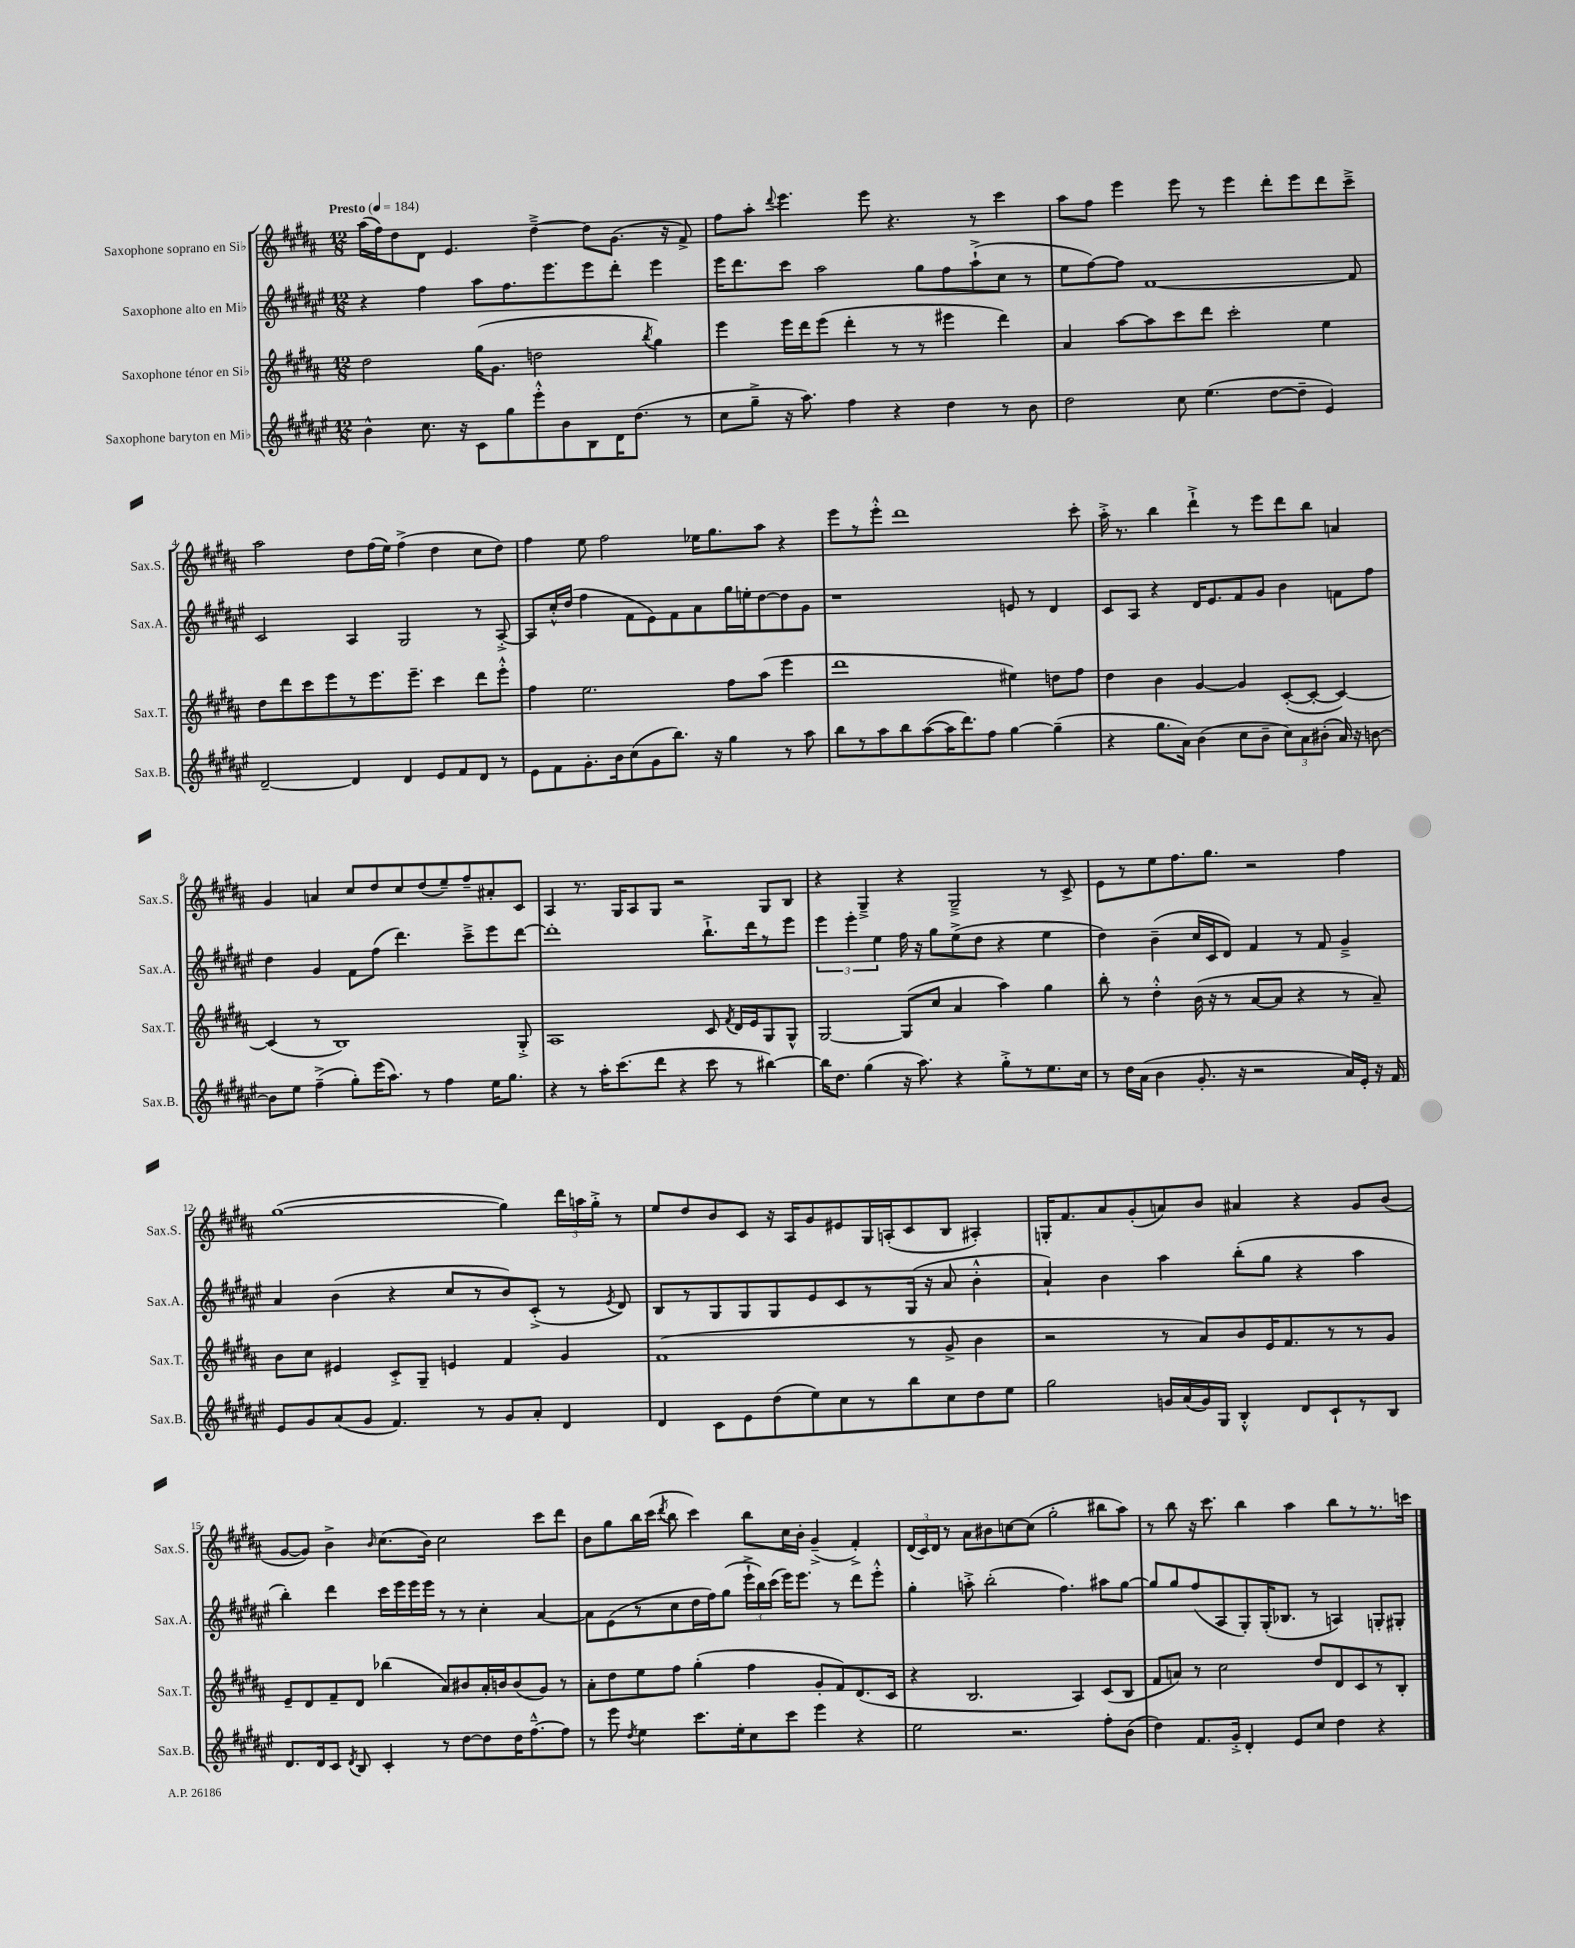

**kern	**kern	**kern	**kern
*part4	*part3	*part2	*part1
*staff4	*staff3	*staff2	*staff1
*I"Saxophone baryton en Mi♭	*I"Saxophone ténor en Si♭	*I"Saxophone alto en Mi♭	*I"Saxophone soprano en Si♭
*I'Sax.B.	*I'Sax.T.	*I'Sax.A.	*I'Sax.S.
*clefG2	*clefG2	*clefG2	*clefG2
*k[f#c#g#d#a#e#]	*k[f#c#g#d#a#]	*k[f#c#g#d#a#e#]	*k[f#c#g#d#a#]
*M12/8	*M12/8	*M12/8	*M12/8
*MM184	*MM184	*MM184	*MM184
=1	=1	=1	=1
!	!	!	!LO:TX:a:B:t=Presto
4b^^\	2dd#\	4r	(16aa#\LL
.	.	.	16ff#\J)
.	.	.	8dd#\
8.cc#\	.	4ff#\	8d#\J
.	.	.	4.e/
16r	.	.	.
8c#\L	(16gg#\KL	8aa#\L	.
.	8.g#\J	.	.
8gg#\	.	8.ff#\	.
8eee#'^^\	2ddn\	.	[4dd#~^\
.	.	8.eee#\	.
8b\	.	.	.
8B\	.	8eee#\	8dd#\L]
16d#\K	.	8ddd#'\J	(8.g#\J
(8.dd#\J	.	.	.
.	8qbb/	.	.
.	4gg#\)	4eee#\	.
.	.	.	16r
8r	.	.	8f#^/)
=2	=2	=2	=2
8cc#\L	4eee\	16eee#\KL	8ff#\L
.	.	8.ddd#\	.
8gg#~^\J	.	.	8aa#'\J
.	.	.	8qqddd#/
16r	16eee\LL	8ccc#\J	4.eee\
8.aa#\)	16ddd#\J	.	.
.	(8eee\J	2aa#\	.
4ff#\	4ddd#'\	.	.
.	.	.	8eee\
4r	8r	.	4.r
.	8r	8gg#\L	.
4dd#\	4eee#X\	8ff#\	.
.	.	(8aa#`^\	8r
8r	4ddd#\)	8cc#\J	4ccc#\
8b\	.	8r	.
=3	=3	=3	=3
2dd#\	4a#/	8ee#\L	8aa#\L
.	.	[8ff#\)	8ff#\J
.	[8aa#\L	8ff#\J]	4eee\
.	8aa#\]	[1f#	.
8cc#\	8ccc#\	.	8eee\
(4.ee#\	8ddd#\J	.	8r
.	2ccc#'\	.	4eee\
[8dd#\L	.	.	8ddd#'\L
8dd#~\J]	.	.	8eee\
4e#/)	4ee\	.	8ddd#\
.	.	8f#/]	8ccc#~^\J
!!LO:LB:g=z
=4	=4	=4	=4
[2d#~/	8dd#\L	2c#/	2aa#\
.	8ddd#\	.	.
.	8ccc#\	.	.
.	8eee\	.	.
4d#/]	8r	4A#/	8dd#\L
.	8.eee\	.	(16ff#\L
.	.	.	16ee\JJ)
4d#/	.	2G#/	(4ff#^\
.	8.eee~\J	.	.
8e#/L	4ccc#\	.	4dd#\
8f#/	.	.	.
8d#/J	8ddd#\L	8r	8cc#\L
8r	8eee'^^\J	[8A#'^/	8dd#\J)
=5	=5	=5	=5
8e#\L	4ff#\	8A#/L]	4ff#\
8f#\	.	16cc#'^^/L	.
.	.	(16dd#/JJ	.
8.g#'\	2.ee\	4ff#\	8ee\
.	.	.	2ff#\
16b\k	.	.	.
(8cc#\	.	8f#\L	.
8g#\	.	8e#\)	.
8.bb\J)	.	8f#\	.
.	.	8a#\	16ee-X\KL
16r	.	.	8.gg#\
4gg#\	8ff#\L	16gg#\L	.
.	.	16een'\J	.
.	(8aa#\J	[8dd#\	8aa#\J
8r	4eee\	8dd#\]	4r
8aa#\	.	8g#\J	.
=6	=6	=6	=6
8bb\L	1ddd#	1r	8eee\L
8r	.	.	8r
8aa#\	.	.	8eee'^^\J
8bb\	.	.	1ddd#
([8aa#\	.	.	.
16aa#\K]	.	.	.
8.ddd#\)	.	.	.
8ff#\J	.	.	.
[4gg#\	4ee#X\)	8en/	.
.	.	8r	.
(4gg#~\]	8ddn\L	4d#/	.
.	8ff#\J	.	8ccc#'\
=7	=7	=7	=7
4r	4dd#\	8c#/L	16aa#'^\
.	.	.	8.r
.	.	8A#/J	.
8.gg#\L	4b\	4r	4bb\
16a#\Jk)	.	.	.
(4b\	[4g#/	16d#/KL	4ddd#`^\
.	.	8.e#/	.
8cc#\L	4g#/]	8f#/	8r
8b~\J	.	8g#/J	8eee\L
12cc#\L)	([8c#'/L	4b\	8ddd#\
12a#\	.	.	.
.	8c#'/J_	.	8bb\J
(12b#X'\J	.	.	.
16a#/)	4c#/_)	8fn\L	4an/
16r	.	.	.
[8bn\	.	8ff#\J	.
!!LO:LB:g=z
=8	=8	=8	=8
8b\L]	(4c#/]	4dd#\	4g#/
8ee#\J	.	.	.
(4ff#~^\	8r	4g#/	4an/
.	1B)	.	.
8gg#'\L)	.	8f#\L	8cc#/L
(16eee#\K	.	(8ff#\J	8dd#/
8.aa#\J)	.	.	.
.	.	4.ddd#\)	8cc#/
8r	.	.	(8dd#/
4ff#\	.	.	8ee~/)
.	.	8ccc#~^\L	8ff#~/
16ee#\KL	.	8eee#\	8a#X'/
8.gg#\J	.	.	.
.	8G#'^/	[8ddd#\J	8c#/J
=9	=9	=9	=9
4r	1A#	1ddd#']	4A#/
8r	.	.	8.r
16aa#'\KL	.	.	.
(8.ccc#\	.	.	16G#/KL
.	.	.	8A#/
8ddd#\J	.	.	8G#/J
4r	.	.	2r
8ccc#\	8c#/	8.bb`^\L	.
.	8qf#/	.	.
8r	16d#/LL	.	.
.	16e/J	16ddd#\k	.
[4bb#X\)	8G#/	8r	8G#/L
.	8G#^^/J	8eee#\J	8B/J
=10	=10	=10	=10
16bb#\KL]	[2G#/	6eee#\	4r
8.dd#\J	.	.	.
.	.	6eee#'\	.
(4gg#\	.	.	4G#~^/
.	.	6ee#\	.
16r	(8G#/L]	16ff#\	4r
8.aa#\)	.	16r	.
.	8cc#/J	8gg#\L	.
4r	4a#/	(8ee#^\	2G#~^/
.	.	8dd#\J	.
8gg#'^\L	4aa#\)	4r	.
8r	.	.	.
8.ee#\	4gg#\	4ee#\	8r
.	.	.	8c#^/
16cc#\Jk	.	.	.
=11	=11	=11	=11
8r	8bb'\	4dd#\)	8e\L
16dd#\LL	8r	.	8r
(16a#\JJ	.	.	.
4b\	4dd#'^^\	(4b~\	8ee\
.	.	.	8.ff#\
8.g#'/	(16b\	16cc#/LL	.
.	16r	16c#/J	8.gg#\J
.	8r	8d#/J)	.
16r	.	.	.
2r	[8a#/L	4f#/	2r
.	8a#/J]	.	.
.	4r	8r	.
.	.	8f#/	.
16a#/LL)	8r	4g#~^/	4ff#\
16e#'/JJ	.	.	.
16r	8a#~/)	.	.
16f#/	.	.	.
!!LO:LB:g=z
=12	=12	=12	=12
8e#/L	8b\L	4a#/	([1gg#
8g#/	8cc#\J	.	.
(8a#/	4e#X/	(4b\	.
8g#/J	.	.	.
4.f#/)	8c#'^/L	4r	.
.	8G#~/J	.	.
.	4en/	8cc#/L	.
8r	.	8r	.
8g#/L	4f#/	8b/)	4gg#\])
8a#'/J	.	(8c#'^/J	.
4d#/	4g#/	8r	24ddd#\LL
.	.	.	24aan\
.	.	.	24gg#'^\JJ
.	.	8qe#/	.
.	.	8d#/)	8r
=13	=13	=13	=13
4d#/	(1f#	8B/L	8ee/L
.	.	8r	8dd#/
8c#\L	.	8G#/	8b/
8e#\	.	8G#/	8c#/J
(8dd#\	.	8G#/	16r
.	.	.	16A#/KL
8ee#\)	.	8e#/	8g#/
8cc#\	.	8c#/	8e#X/
8r	.	8r	16G#/L
.	.	.	(16An'/J
8bb\	8r	(16G#/Jk	8c#/
.	.	16r	.
8cc#\	8g#^/	8a#/	8B/J
8dd#\	4b\	4b'^^\	4A#X'/)
8ee#\J	.	.	.
=14	=14	=14	=14
2gg#\	2r	4a#`/)	16Gn'/KL
.	.	.	8.f#/
.	.	4b\	8a#/
.	.	.	(8g#'/
16gn/LL	8r	4aa#\	8an/)
(16a#/	.	.	.
16g/)	8a#/L)	.	8b/J
16G#/JJ	.	.	.
4B'^^/	8b/	(8bb'\L	4a#X/
.	16e/K	8gg#\J	.
.	8.f#/	.	.
8d#/L	.	4r	4r
8c#`/	8r	.	.
8r	8r	4aa#\	8g#/L
8B/J	8g#/J	.	(8b/J
!!LO:LB:g=z
=15	=15	=15	=15
8.d#/L	8e~/L	4bb'\)	[8g#/L
.	8d#/	.	8g#/J])
16d#/k	.	.	.
8c#/J	8f#~/	4ddd#\	4b^\
8qd#/	.	.	.
8B/	8d#/J	.	.
.	.	.	16qqb/
4c#'/	(4bb-X\	16ccc#\LL	(8.cc#\L
.	.	16eee#\	.
.	.	16eee#\	.
.	.	16eee#\JJ	16b\Jk)
8r	8a#/L)	8r	2cc#\
[8dd#\L	8b#X/	8r	.
8dd#\]	16a#'/L	4cc#'\	.
.	16bn/J	.	.
16dd#\K	(8b/	.	.
[8.ff#~^^\	.	.	.
.	8g#/J)	[4a#/	8ccc#\L
8ff#\J]	8r	.	8ddd#\J
=16	=16	=16	=16
8r	8a#'\L	8a#\L]	8b\L
8eee#\	8dd#\	(8e#\	8gg#\
8qdd#/	.	.	.
4ee#\	8ee\	8r	16bb\L
.	.	.	(16ccc#\JJ
.	.	.	8qddd#/
.	8ff#\J	8cc#\	8bb\
8.ccc#\L	(4gg#'\	16dd#\L	4ccc#\)
.	.	16ff#\J)	.
.	.	(8gg#\J	.
16ee#'\k	.	.	.
8cc#\	4ff#\	24eee#`^\LL	8bb\L
.	.	24bb\)	.
.	.	(24ccc#\JJ	.
8ccc#\J	.	16eee#\KL)	16cc#\L
.	.	8.eee#\J	16b'\JJ
4eee#\	8g#'/L	.	(4g#~^/
.	8f#/)	8r	.
4r	(8.d#/	8ddd#\L	4f#'^/)
.	.	8eee#'^^\J	.
.	16c#/Jk	.	.
=17	=17	=17	=17
2ee#\	4r	4gg#'\	(24d#/LL
.	.	.	24c#/)
.	.	.	24d#/JJ
.	.	.	8r
.	2.B/	8aan'^\	8a#\L
.	.	(2bb'\	8b#X\
2.r	.	.	[8ccn\
.	.	.	(8cc\J]
.	.	.	2gg#'\
.	.	4.ff#\)	.
.	4A#/)	.	.
8ff#'\L	(8c#/L	8aa#X\L	8bb#X\L
(8b\J	8B/J	[8gg#\J	8aa#\J)
=18	=18	=18	=18
4dd#\)	8f#/L	8gg#/L]	8r
.	8an/J)	8gg#/	8bb\
8.f#/L	8r	(8ff#/	16r
.	.	.	8.ccc#\
.	2cc#\	8A#/	.
16g#'^/Jk	.	.	.
4d#'/	.	8G#'/)	4bb\
.	.	(16G#'/K	.
.	.	8.B-X/J	.
8e#/L	.	.	4aa#\
8cc#/J	8dd#/L	8r	.
4dd#\	8d#/	4An/)	8bb\L
.	8c#/	.	8r
4r	8r	8Gn'/L	8.r
.	8B'/J	8G#X'/J	.
.	.	.	16cccn\Jk
==	==	==	==
*-	*-	*-	*-
